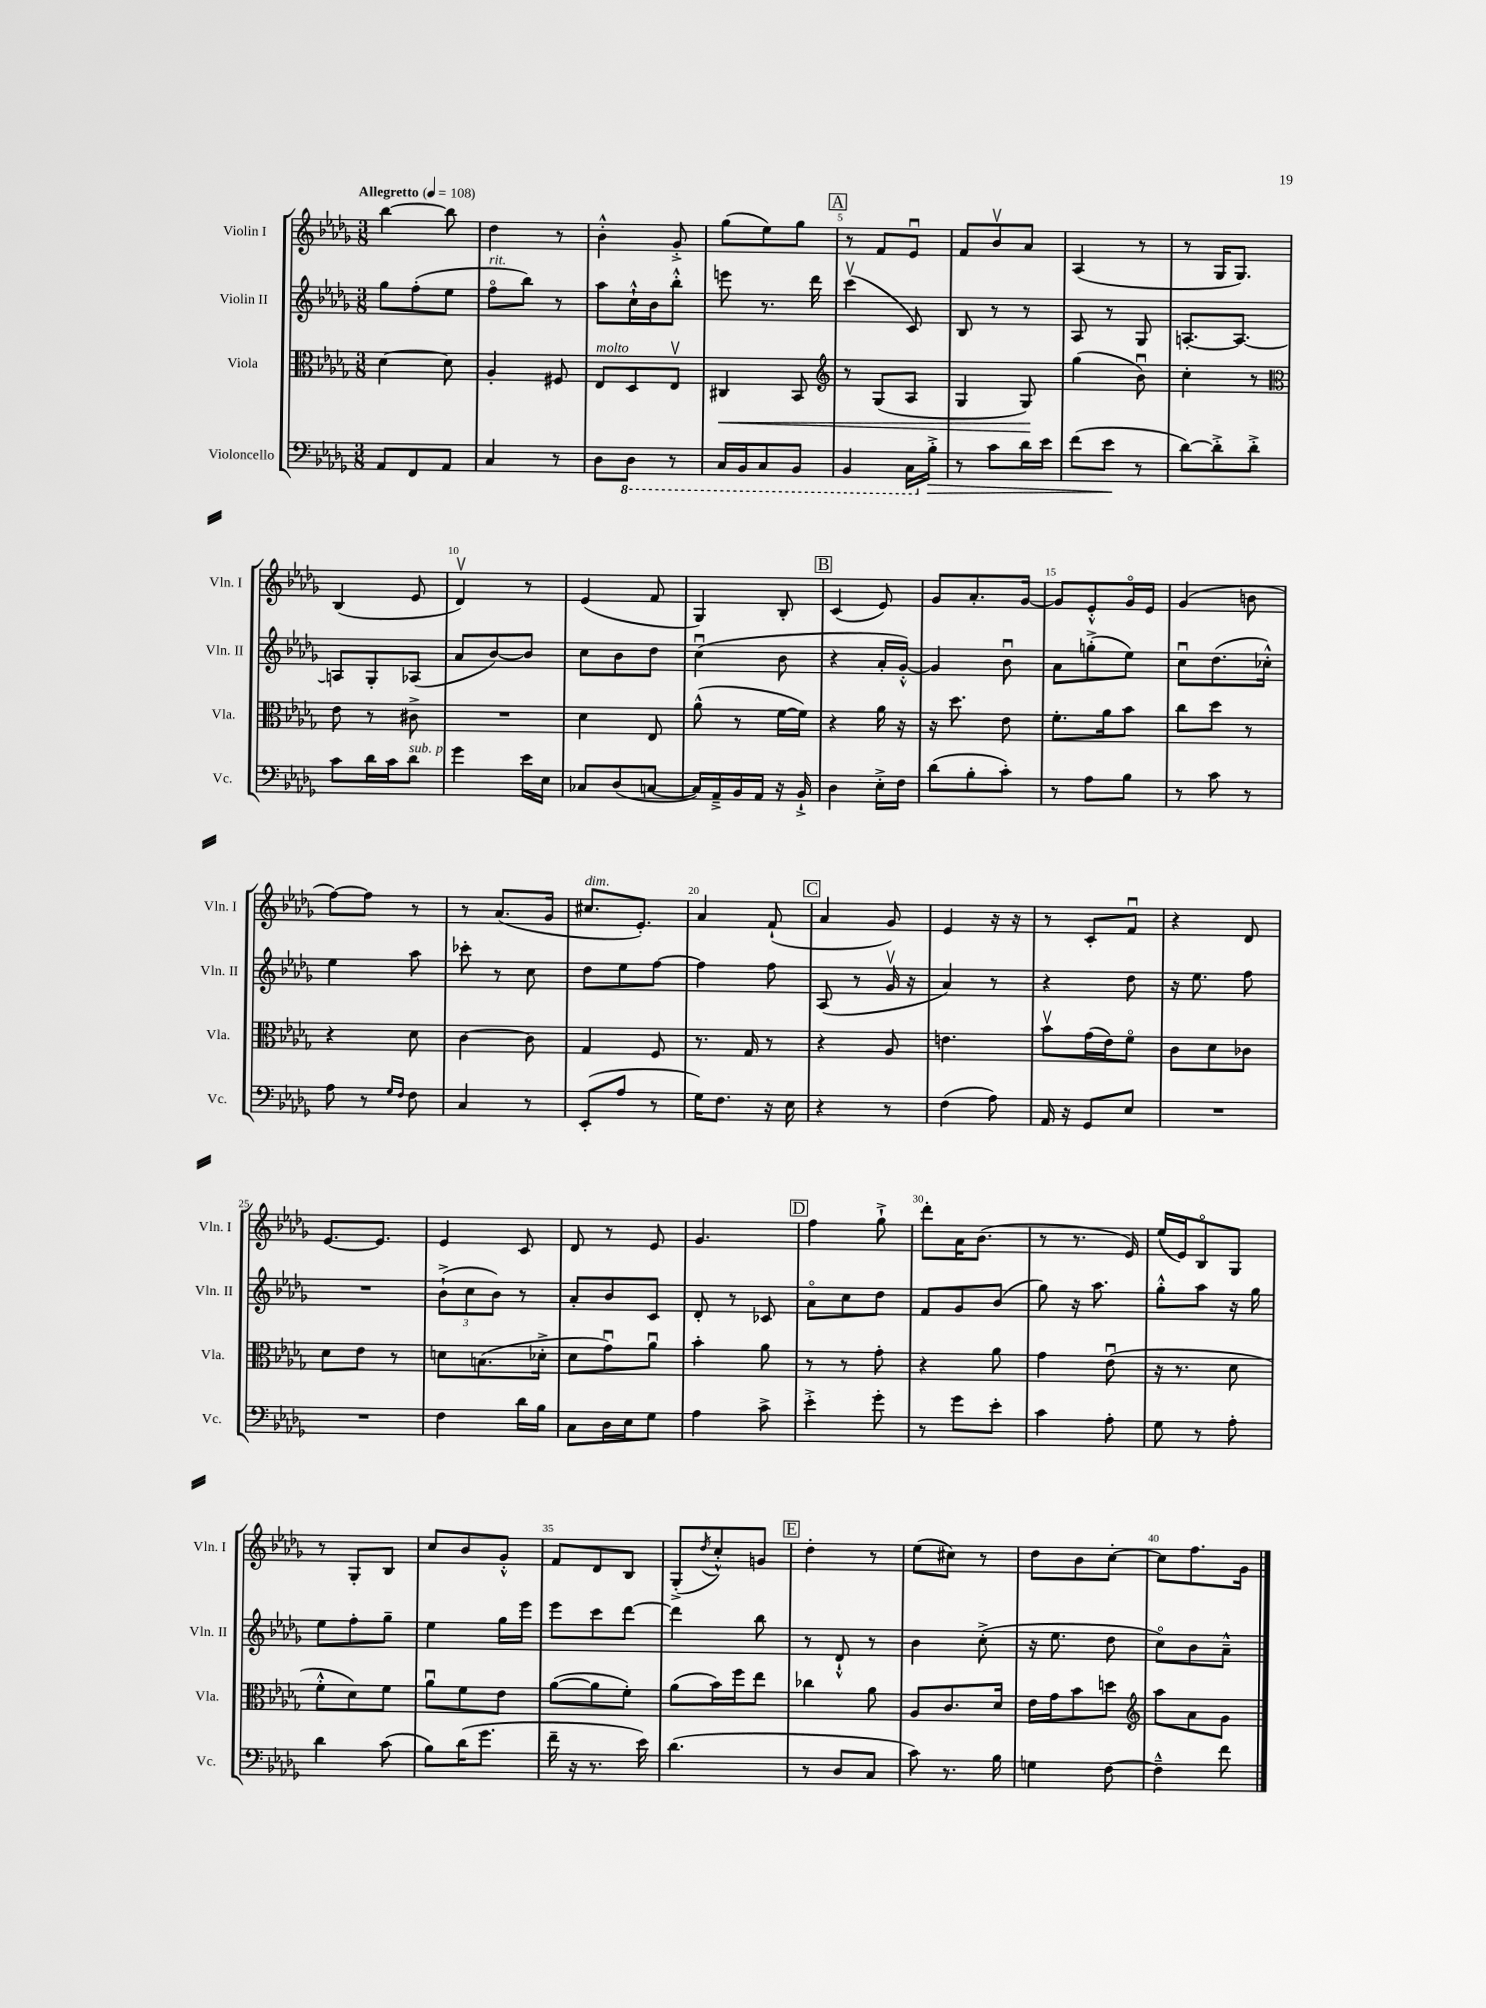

**kern	**kern	**kern	**kern
*staff4	*staff3	*staff2	*staff1
*clefF4	*clefC3	*clefG2	*clefG2
*k[b-e-a-d-g-]	*k[b-e-a-d-g-]	*k[b-e-a-d-g-]	*k[b-e-a-d-g-]
*M3/8	*M3/8	*M3/8	*M3/8
*MM108	*MM108	*MM108	*MM108
8AA-	[4d-	8gg-	[4bb-
8FF	.	(8ff'	.
8AA-	8d-]	8ee-	8bb-]
=	=	=	=
4C	4A-'	8ffo	4dd-
.	.	8bb-)	.
8r	8F#	8r	8r
=	=	=	=
8D-	8E-	8aa-	4b-'^^
8DD-	8D-	16cc`^^	.
.	.	16b-	.
8r	8E-v	8bb-'^^	8g-'^
=	=	=	=
16CC	4C#	8eee	(8gg-
16BBB-	.	.	.
8CC	.	8.r	8ee-)
8BBB-	8BB-	.	8gg-
.	.	16ddd-	.
=	=	=	=
*	*clefG2	*	*
4BBB-	8r	(4cccv	8r
.	(8G-	.	8f
16CC	8A-	8c)	8e-u
16B-'^	.	.	.
=	=	=	=
8r	4G-	8B-	8f
8c	.	8r	8b-v
16d-	8G-)	8r	8a-
16e-	.	.	.
=	=	=	=
(8f	(4gg-	8A-	(4A-
8e-	.	8r	.
8r	8b-u)	8G-	8r
=	=	=	=
[8d-)	4cc'	[8.A'	8r
8d-'^]	.	.	16G-
.	.	8.A_	8.G-)
8d-'^	8r	.	.
=	=	=	=
*	*clefC3	*	*
8c	8e-	8A]	(4B-
16d-	8r	8G-'	.
16c	.	.	.
8d-	8c#^	(8A-	8e-
=	=	=	=
4g-	4.r	8a-	4d-v)
.	.	[8b-)	.
16e-	.	8b-]	8r
16E-	.	.	.
=	=	=	=
8C-	4d-	8cc	(4e-
(8D-	.	8b-	.
[8C	8E-	8dd-	8f
=	=	=	=
16C])	(8a-^^	(4ccu	4G-)
16AA-~^	.	.	.
16BB-	8r	.	.
16AA-	.	.	.
16r	[16f	8b-	8B-'
16BB-`^	16f])	.	.
=	=	=	=
4D-	4r	4r	(4c
16E-'^	16a-	16a-'	8e-)
16F	16r	[16g-'^^)	.
=	=	=	=
(8d-	16r	4g-]	8g-
.	8.dd-	.	.
8B-'	.	.	8.a-'
8c')	8e-	8b-u	.
.	.	.	[16g-
=	=	=	=
8r	8.f'	8a-	8g-]
8A-	.	(8gg'^	8e-'^^
.	16a-	.	.
8B-	8b-	8ee-)	16g-o
.	.	.	16e-
=	=	=	=
8r	8cc	8ccu	(4g-
8c	8dd-	(8.dd-	.
8r	8r	.	8b
.	.	16cc-'^^)	.
=	=	=	=
8A-	4r	4ee-	[8ff)
8r	.	.	8ff]
16qqG-	.	.	.
16qqF	.	.	.
8F	8d-	8aa-	8r
=	=	=	=
4C	[4c	8ccc-'	8r
.	.	8r	(8.a-
8r	8c]	8cc	.
.	.	.	16g-
=	=	=	=
(8EE-'	4G-	8dd-	8.cc#
8A-	.	8ee-	.
.	.	.	8.e-')
8r	8F	[8ff	.
=	=	=	=
16G-)	8.r	4ff]	4a-
8.F	.	.	.
.	16G-	.	.
16r	8r	8ff	(8f`
16E-	.	.	.
=	=	=	=
4r	4r	(8A-	4a-
.	.	8r	.
8r	8A-	16g-v	8g-)
.	.	16r	.
=	=	=	=
(4F	4.e	4a-)	4e-
8A-)	.	8r	16r
.	.	.	16r
=	=	=	=
16AA-	8b-v	4r	8r
16r	.	.	.
8GG-	(16g-	.	8c'
.	16e-)	.	.
8E-	8fo	8dd-	8fu
=	=	=	=
4.r	8c	16r	4r
.	.	8.ee-	.
.	8d-	.	.
.	8c-	8ff	8d-
=	=	=	=
4.r	8d-	4.r	[8.e-
.	8e-	.	.
.	.	.	8.e-]
.	8r	.	.
=	=	=	=
4F	8d	(12b-`^	4e-
.	.	12cc	.
.	(8.B	.	.
.	.	12b-)	.
16d-	.	8r	8c
16B-	16d-'^	.	.
=	=	=	=
8C	8d-	8a-'	8d-
16D-	8g-u)	8b-	8r
16E-	.	.	.
8G-	8a-u	8c	8e-
=	=	=	=
4A-	4b-'	8d-'	4.g-
.	.	8r	.
8c^	8a-	8c-	.
=	=	=	=
4e-'^	8r	8a-o	4ff
.	8r	8cc	.
8g-'	8g-'	8dd-	8gg-`^
=	=	=	=
8r	4r	8f	8ddd-'
8g-	.	8g-	16a-
.	.	.	(8.b-
8e-'	8a-	(8b-	.
=	=	=	=
4c	4g-	8gg-)	8r
.	.	16r	8.r
.	.	8.aa-	.
8A-'	(8e-u	.	.
.	.	.	16e-)
=	=	=	=
8G-	16r	8gg-'^^	(16ee-
.	8.r	.	16e-)
8r	.	8aa-	8B-o
8A-'	8d-	16r	8G-
.	.	16gg-	.
=	=	=	=
4d-	8f'^^	8ee-	8r
.	8d-)	8ff'	8G-'
(8c	8f	8gg-~	8B-
=	=	=	=
8B-)	8a-u	4ee-	8cc
(16d-	8f	.	8b-
8.g-	.	.	.
.	8e-	16gg-	8g-'^^
.	.	16eee-	.
=	=	=	=
16f~	([8a-	8eee-	8f
16r	.	.	.
8.r	8a-]	8ccc	8d-
.	8f')	[8ddd-	8B-
16e-)	.	.	.
=	=	=	=
(4.d-	(8a-	4ddd-]	(8G-'^
.	.	.	8qdd-
.	16b-)	.	8cc'^^)
.	16ff	.	.
.	8ee-	8bb-	8g
=	=	=	=
8r	4cc-	8r	4dd-'
8D-	.	8d-`^^	.
8C	8a-	8r	8r
=	=	=	=
8c)	8A-	4b-	(8ee-
8.r	8.c	.	8cc#)
.	.	(8cc'^	8r
16B-	16d-	.	.
=	=	=	=
4G	16e-	16r	8dd-
.	16g-	8.ee-	.
.	8b-	.	8b-
[8F	8dd	8dd-	[8cc'
=	=	=	=
*	*clefG2	*	*
4F~^^]	8aa-	8cco)	8cc]
.	8a-	8b-	8.ff
8f	8g-	8a-~^^	.
.	.	.	16g-
==	==	==	==
*-	*-	*-	*-
